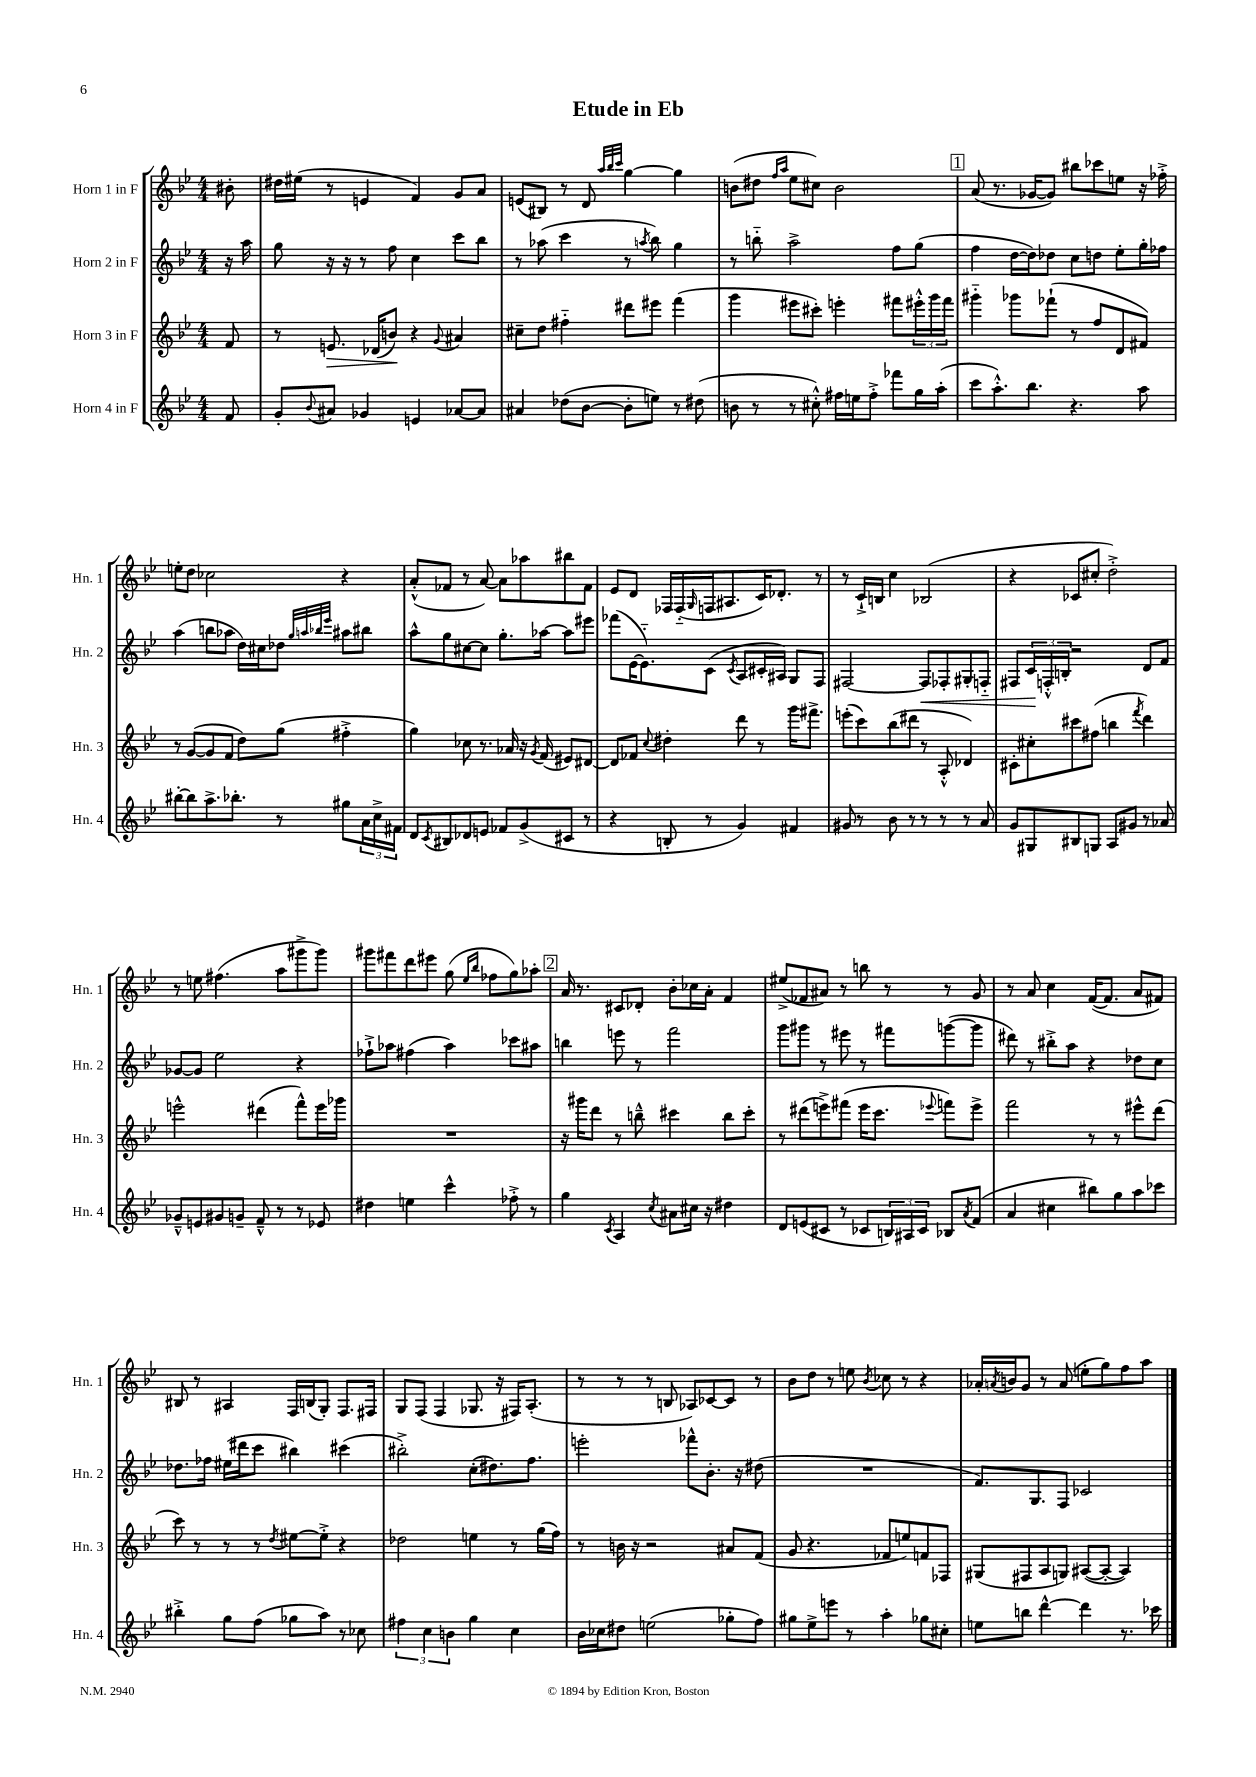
\header { title = "Etude in Eb" }
<<
\new StaffGroup <<
\new Staff = "s0" \with { instrumentName = "Horn 1 in F" shortInstrumentName = "Hn. 1" } {
    \clef treble \key bes \major \numericTimeSignature \time 4/4 \partial 8
    bis'8-. |
    dis''16 eis''16( r8 e'4 f'4) g'8 a'8 |
    e'8( bis8) r8 d'8 \grace { a''32 bes''32 c'''32 } g''4~ g''4 |
    b'8( dis''8 \grace { f''16 a''16 } ees''8 cis''8) b'2 |
    \mark \markup { \box "1" } a'8( r8. ges'16~ ges'8) bis''8 ces'''8 e''8 r16 fes''16-.-> |
    e''8-. d''8 ces''2 r4 |
    a'8-.-^( fes'8 r8 a'8~) a'8 aes''8 bis''8 fes'8 |
    ees'8 d'8 fes16 fes16-_( \grace { g16 } f16 ais8. c'16) des'8.-. r8 |
    r8 c'16-!-> b16 c''4 bes2( |
    r4 ces'8 cis''8-. d''2-.->) |
    r8 e''8 fis''4.( a''8 gis'''8-> gis'''8) |
    gis'''8 fis'''8 d'''8 eis'''8 g''8( \grace { ees''16 bes''16 } fes''8 g''8) aes''8-. |
    \mark \markup { \box "2" } a'16 r8. cis'8 des'8-. bes'8-. ces''16 a'16-. f'4 |
    eis''8->( fes'8 ais'8) r8 b''8 r8 r8 g'8 |
    r8 a'8 c''4 f'16~( f'8. a'8 fis'8) |
    bis8 r8 ais4 f16 b16( g8-.) f8. fis16 |
    g8 f8( f4 ges8. r16 fis16) a8.-.( |
    r8 r8 r8 b8 aes8) ces'8~ ces'8 r8 |
    bes'8 d''8 r8 e''8 \acciaccatura { bes'8 } ces''8 r8 r4 |
    aes'16-. \acciaccatura { a'8 } b'16 g'8 r8 a'8( e''8-. g''8) f''8 a''8 \bar "|." |
}
\new Staff = "s1" \with { instrumentName = "Horn 2 in F" shortInstrumentName = "Hn. 2" } {
    \clef treble \key bes \major \numericTimeSignature \time 4/4 \partial 8
    r16 a''16 |
    g''8 r16 r16 r8 f''8 c''4 c'''8 bes''8 |
    r8 aes''8( c'''4 r8 \acciaccatura { a''8 } bes''8) g''4 |
    r8 b''8-_ a''2-> f''8 g''8( |
    \mark \markup { \box "1" } f''4 d''16~ d''16) des''8 c''8 d''8 ees''8-. g''16-. fes''16 |
    a''4( b''8 aes''8 d''16) cis''16 des''8 \grace { g''32 a''32 bes''32 ees'''32 } ais''8 bis''8 |
    a''8-^ g''8 cis''8~ cis''8 g''8.-. aes''16~ aes''8 eis'''8 |
    fes'''8( ees'16~ ees'8.-_) c'8( \acciaccatura { c'8 } a8 cis'16-. ais16) g8 f8 |
    fis2~ fis8\< fes8-. gis8-. f8-_ |
    fis8 \tuplet 3/2 { c'16\! f16-.-^ b16-. } r2 d'8 f'8 |
    ges'8~ ges'8 ees''2 r4 |
    fes''8-!-> aes''8 fis''4( aes''4) ces'''8 ais''8 |
    \mark \markup { \box "2" } b''4 e'''8 r8 f'''2 |
    g'''8 gis'''8 r8 eis'''8 r8 fis'''8 g'''8~( g'''8 |
    dis'''8) r8 bis''8-.-> a''8 r4 des''8 c''8 |
    des''8. fes''16 eis''16( dis'''16 c'''8 bis''4) cis'''4( |
    bis''2-.->) c''8-.( dis''8.) f''8. |
    e'''2-. fes'''8-^ bes'8.-. r16 dis''8( |
    R1 |
    f'8.) g8. f8 ces'2 \bar "|." |
}
\new Staff = "s2" \with { instrumentName = "Horn 3 in F" shortInstrumentName = "Hn. 3" } {
    \clef treble \key bes \major \numericTimeSignature \time 4/4 \partial 8
    f'8 |
    r8 e'8.\> des'16( b'8\!) r4 \appoggiatura { g'8 } ais'4 |
    cis''8-- d''8 fis''4-_ dis'''8 eis'''8 f'''4( |
    g'''4 eis'''8 cis'''8-.) e'''4-. fis'''8 \tuplet 3/2 { eis'''16-.-^ g'''16 fis'''16 } |
    \mark \markup { \box "1" } gis'''4-_ ges'''8 fes'''8-!( r8 f''8 d'8 fis'8) |
    r8 g'8~( g'8 f'8 d''8) g''8( fis''4-.-> |
    g''4) ces''8 r8. aes'16 r16 \acciaccatura { g'8 } f'16( eis'8) dis'8~ |
    dis'8 fes'8 \appoggiatura { c''8 } dis''4-. d'''8 r8 g'''16 fis'''8.-> |
    e'''8-.( c'''8) bes''8( dis'''8 r8 a8-.-^ des'4) |
    cis'8-. cis''8-. cis'''8 fis''8( b''4 \acciaccatura { f'''8 } d'''4) |
    e'''2-^ dis'''4( f'''8-^) e'''16 ges'''16 |
    R1 |
    \mark \markup { \box "2" } r16 gis'''16 d'''8 r8 b''8---^ cis'''4 b''8 cis'''8-. |
    r8 dis'''8( e'''8->) fis'''8( e'''16 c'''8. \appoggiatura { ees'''8 } f'''8) ees'''8-> |
    f'''2 r8 r8 eis'''8-^ d'''8( |
    c'''8) r8 r8 r8 \acciaccatura { d''8 } eis''8~ eis''8-.-> r4 |
    des''2 e''4 r8 g''16( f''16) |
    r8 b'16 r16 r2 ais'8 f'8( |
    g'8 r4. fes'8 e''8) f'8 fes8 |
    gis8( fis8 a8 g8) ais8~( ais8~-. ais4) \bar "|." |
}
\new Staff = "s3" \with { instrumentName = "Horn 4 in F" shortInstrumentName = "Hn. 4" } {
    \clef treble \key bes \major \numericTimeSignature \time 4/4 \partial 8
    f'8 |
    g'8-. \appoggiatura { bes'8 } ais'8 ges'4 e'4 aes'8~ aes'8 |
    ais'4 des''8( bes'8~ bes'8-. e''8) r8 dis''8( |
    b'8 r8 r8 cis''8-.-^) fis''16 e''16 fis''8-.-> fes'''8 g''16 a''16-.( |
    \mark \markup { \box "1" } c'''8 a''8.-.-^) bes''8. r4. a''8 |
    bis''8~-. bis''8 a''8.-> bes''8.-. r8 gis''8 \tuplet 3/2 { a'16 c''16-> fis'16 } |
    d'8 \acciaccatura { c'8 } bis8 des'8 e'8 fes'8 g'8->( cis'8 r8 |
    r4 b8-. r8 g'4) fis'4 |
    gis'8 r8 bes'8 r8 r8 r8 r8 a'8 |
    g'8 gis8 bis8 g8 a8 gis'8 r8 aes'8 |
    ges'8---^ e'8 gis'8 g'8-- f'8---^ r8 r8 ees'8 |
    dis''4 e''4 c'''4-^ fes''8-.-> r8 |
    \mark \markup { \box "2" } g''4 \acciaccatura { c'8 } a4 \acciaccatura { c''8 } ais'8 cis''16 r16 dis''4 |
    d'8 e'8( cis'8 r8 ces'8 \tuplet 3/2 { b16) ais16 ces'16 } bes8 \acciaccatura { a'8 } f'8( |
    a'4 cis''4 bis''8) g''8 a''8 ces'''8 |
    bis''4-.-> g''8 f''8( ges''8 a''8) r8 ces''8 |
    \tuplet 3/2 { fis''4 c''4 b'4 } g''4 c''4 |
    bes'16 ces''16 dis''8 e''2( ges''8-. f''8) |
    gis''8 ees''8-> e'''8 r8 a''4-. ges''8 cis''8-. |
    e''8 b''8 d'''4~-^ d'''4 r8. ces'''16 \bar "|." |
}
>>
>>
\layout { \context { \Score \remove "Bar_number_engraver" } }
